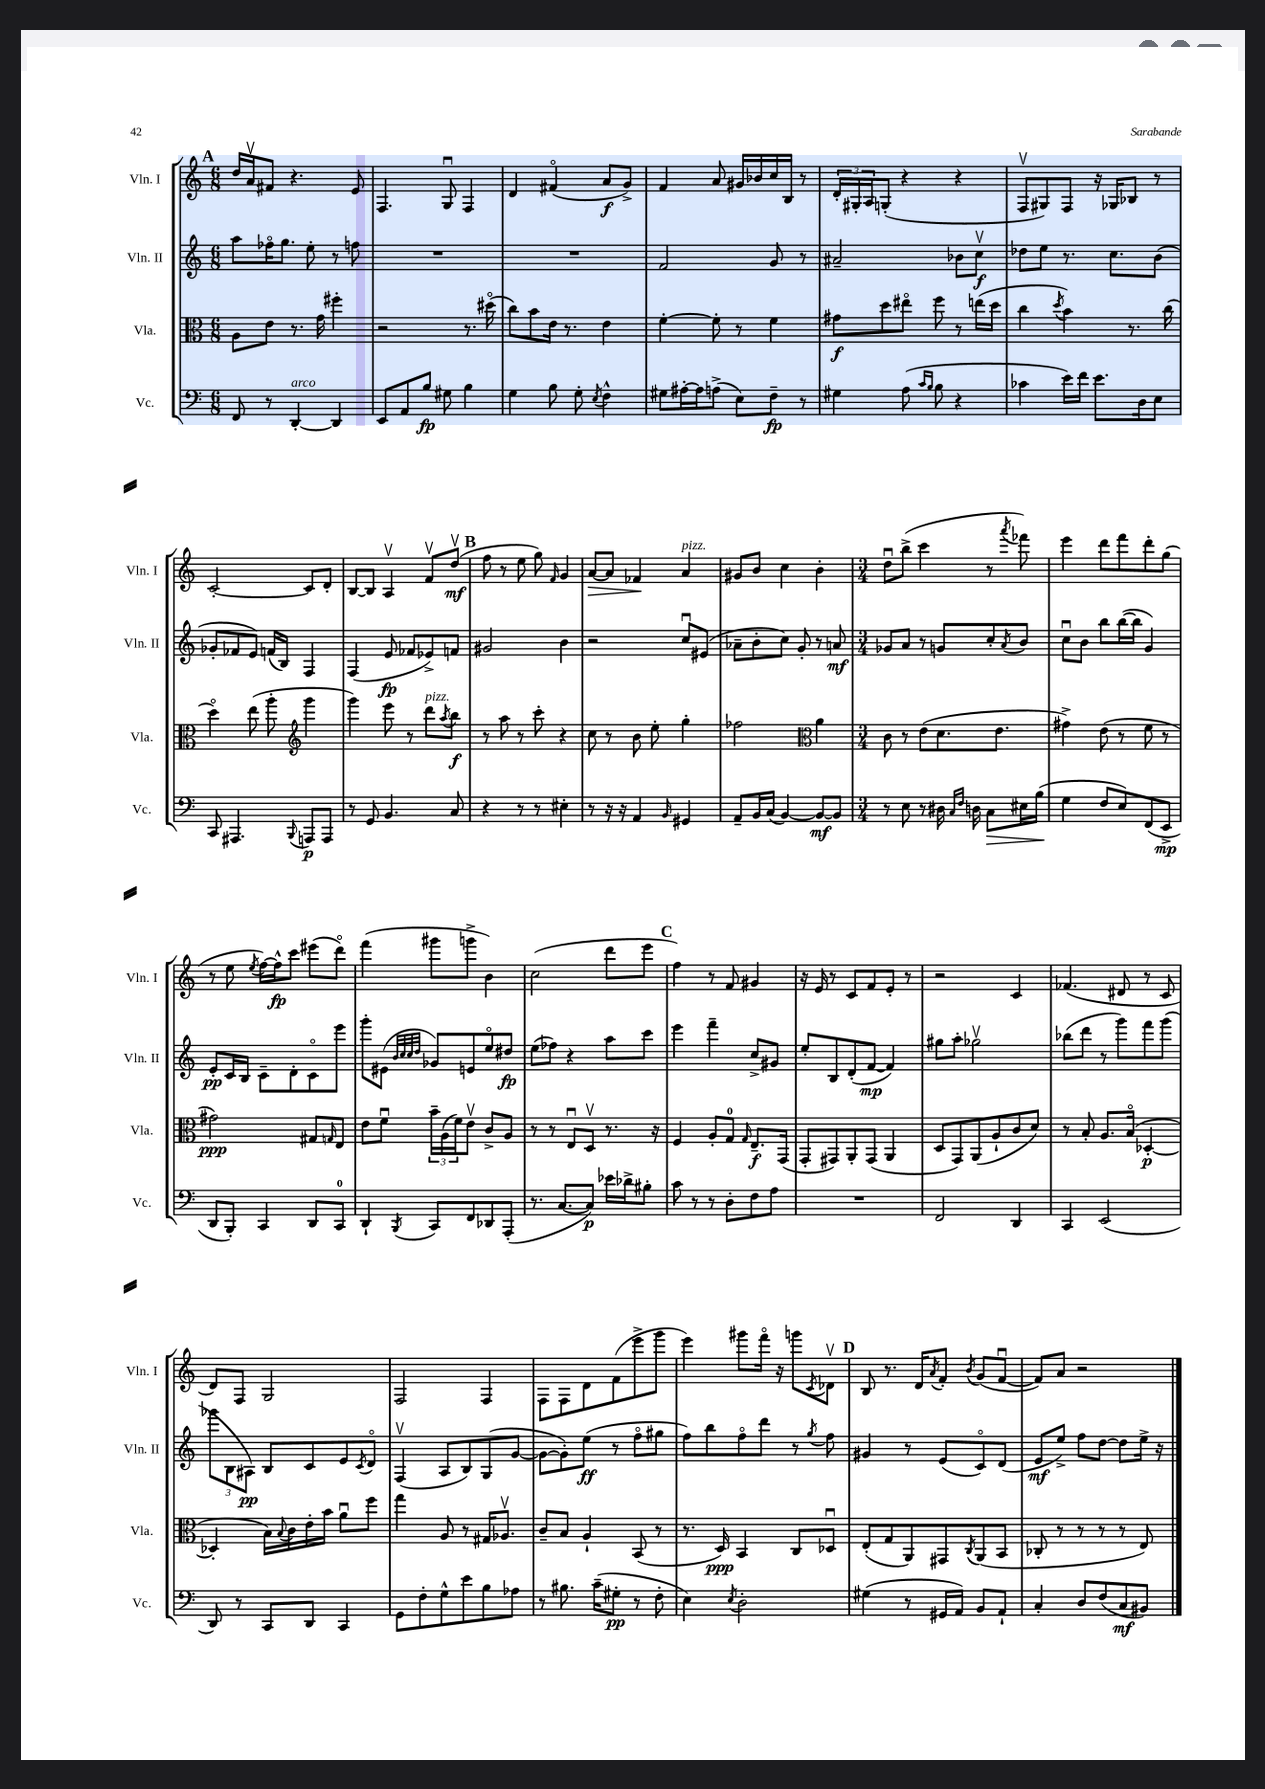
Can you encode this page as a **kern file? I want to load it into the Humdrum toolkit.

**kern	**dynam	**kern	**dynam	**kern	**dynam	**kern	**dynam
*part4	*part4	*part3	*part3	*part2	*part2	*part1	*part1
*staff4	*staff4	*staff3	*staff3	*staff2	*staff2	*staff1	*staff1
*I"Vc.	*	*I"Vla.	*	*I"Vln. II	*	*I"Vln. I	*
*I'Vc.	*	*I'Vla.	*	*I'Vln. II	*	*I'Vln. I	*
*clefF4	*	*clefC3	*	*clefG2	*	*clefG2	*
*k[]	*	*k[]	*	*k[]	*	*k[]	*
*M6/8	*	*M6/8	*	*M6/8	*	*M6/8	*
!!LO:REH:place=s1:t=A
=5	=5	=5	=5	=5	=5	=5	=5
8FF/	.	8A\L	.	8aa\L	.	16dd/LL	.
.	.	.	.	.	.	16av/J	.
8r	.	8e\J	.	16ff-X\K	.	8f#X/J	.
.	.	.	.	8.gg\J	.	.	.
!LO:TX:a:i:t=arco	!	!	!	!	!	!	!
[4DD'/	.	8.r	.	.	.	4.r	.
.	.	.	.	8ee'\	.	.	.
.	.	16g\	.	.	.	.	.
4DD/]	.	4ff#X'\	.	8r	.	.	.
.	.	.	.	8ffn\	.	8e/	.
=6	=6	=6	=6	=6	=6	=6	=6
8EE/L	.	2r	.	2.r	.	4.F/	.
8AA/	.	.	.	.	.	.	.
8B/J	fp	.	.	.	.	.	.
8G#X\	.	.	.	.	.	8Gu/	.
4B\	.	8.r	.	.	.	4F/	.
.	.	(16dd#X\	.	.	.	.	.
=7	=7	=7	=7	=7	=7	=7	=7
4G\	.	8cc\L)	.	2.r	.	4d/	.
.	.	8b\	.	.	.	.	.
8B\	.	16e\Jk	.	.	.	(4f#X/	.
.	.	8.r	.	.	.	.	.
8G'\	.	.	.	.	.	.	.
8qE/	.	.	.	.	.	.	.
4F^^\	.	4e\	.	.	.	8a/L	f
.	.	.	.	.	.	8g^/J)	.
=8	=8	=8	=8	=8	=8	=8	=8
8G#X\L	.	[4f'\	.	2f/	.	4f/	.
[16A#X'\L	.	.	.	.	.	.	.
16A#\J]	.	.	.	.	.	.	.
(8An^\J	.	8f'\]	.	.	.	8a/	.
8E\L)	.	8r	.	.	.	16g#X/LL	.
.	.	.	.	.	.	16b-X/	.
8F~\J	fp	4f\	.	8g/	.	16cc/	.
.	.	.	.	.	.	16B/JJ	.
8r	.	.	.	8r	.	8r	.
=9	=9	=9	=9	=9	=9	=9	=9
4G#X\	.	8g#X\L	f	2a#X~/	.	24d'/LL	.
.	.	.	.	.	.	24G#X'/	.
.	.	.	.	.	.	24A/J	.
.	.	8dd\	.	.	.	(8Gn'/J	.
(8A\	.	8ee#X\J	.	.	.	4r	.
16qqc/LL	.	.	.	.	.	.	.
16qqB/JJ	.	.	.	.	.	.	.
8B\	.	8ff\	.	.	.	.	.
4r	.	8r	.	8b-X\L	.	4r	.
.	.	(16een\LL	.	8ccv\J	f	.	.
.	.	16dd\JJ	.	.	.	.	.
=10	=10	=10	=10	=10	=10	=10	=10
4c-X\	.	4cc\	.	8dd-X\L	.	8Fv/L	.
.	.	.	.	8ee\J	.	8G#X/)	.
.	.	8qdd/	.	.	.	.	.
16e\LL)	.	4b\)	.	8.r	.	8F/J	.
16f\JJ	.	.	.	.	.	.	.
8.e\L	.	.	.	.	.	16r	.
.	.	.	.	8.cc\L	.	16G-X/KL	.
.	.	8.r	.	.	.	8B-X/J	.
16D\k	.	.	.	.	.	.	.
8E\J	.	.	.	(8b\J	.	8r	.
.	.	(16cc\	.	.	.	.	.
!!LO:LB:g=z
=11	=11	=11	=11	=11	=11	=11	=11
8CC/	.	4dd\)	.	8g-X'/L	.	[2c'/	.
4.AAA#X/	.	.	.	8f-X/	.	.	.
.	.	(8ee\	.	8e/J)	.	.	.
.	.	8aa'\	.	(16fn/LL	.	.	.
.	.	.	.	16B/JJ)	.	.	.
8qqBBB/	.	.	.	.	.	.	.
*	*	*clefG2	*	*	*	*	*
8AAAn/L	p	4ggg\	.	4F/	.	8c/L]	.
8AAA/J	.	.	.	.	.	8d'/J	.
=12	=12	=12	=12	=12	=12	=12	=12
8r	.	4ggg\)	.	(4F/	.	[8B/L	.
8GG/	.	.	.	.	.	8B/J]	.
4.BB/	.	8eee\	.	8e/	fp	4Av/	.
.	.	8r	.	8f-X/L	.	.	.
!	!	!LO:TX:a:i:t=pizz.	!	!	!	!	!
.	.	8ddd\L	.	8e-X^/)	.	8fv/L	.
.	.	8qaa/	.	.	.	.	.
8C/	.	8bb\J	f	8fn/J	.	(8ddv/J	mf
!!LO:REH:place=s1:t=B
=13	=13	=13	=13	=13	=13	=13	=13
4r	.	8r	.	2g#X/	.	8ff\	.
.	.	8aa\	.	.	.	8r	.
8r	.	8r	.	.	.	8ee\	.
8r	.	8ccc'\	.	.	.	8gg\)	.
.	.	.	.	.	.	16qqf/	.
4E#X'\	.	4r	.	4b\	.	4g/	.
=14	=14	=14	=14	=14	=14	=14	=14
!	!	!	!	!	!	!	!LO:HP:b
8r	.	8cc\	.	2r	.	[8a/L	>
16r	.	8r	.	.	.	8a/J]	.
16r	.	.	.	.	.	.	.
4AA/	.	8b\	.	.	.	4f-X/	.
.	.	8ee'\	.	.	.	.	.
16qqBB/	.	.	.	.	.	.	.
!	!	!	!	!	!	!LO:TX:a:i:t=pizz.	!
4GG#X/	.	4gg'\	.	8ccu/L	.	4a/	]
.	.	.	.	(8e#X/J	.	.	.
=15	=15	=15	=15	=15	=15	=15	=15
8AA~/L	.	2ff-X\	.	8a-X~\L	.	8g#X/L	.
16BB/L	.	.	.	8b'\	.	8b/J	.
(16C/JJ	.	.	.	.	.	.	.
[4BB/)	.	.	.	8cc\J)	.	4cc\	.
.	.	.	.	8g'/	.	.	.
*	*	*clefC3	*	*	*	*	*
8BB/L_	mf	4a\	.	8r	.	4b'\	.
8BB/J]	.	.	.	8an/	mf	.	.
=16	=16	=16	=16	=16	=16	=16	=16
*M3/4	*	*M3/4	*	*M3/4	*	*M3/4	*
8r	.	8c\	.	8g-X/L	.	8ddu\L	.
8E\	.	8r	.	8a/J	.	(8bb^\J	.
8r	.	(8e\L	.	8r	.	4ccc\	.
16D#X\	.	8.d\	.	8gn/L	.	.	.
16qqC/LL	.	.	.	.	.	.	.
16qqF/JJ	.	.	.	.	.	.	.
16Dn\	.	.	.	.	.	.	.
!	!LO:HP:b	!	!	!	!	!	!
8C\L	>	.	.	8cc'/	.	8r	.
.	.	8.e\J	.	.	.	.	.
.	.	.	.	8qa/	.	8qaaa/	.
16E#X\L	.	.	.	8b/J	.	8fff-X\)	.
(16B\JJ	.	.	.	.	.	.	.
=17	=17	=17	=17	=17	=17	=17	=17
4G\	.	4g#X^\)	.	8ccu\L	.	4eee\	.
.	.	.	.	8b\J	.	.	.
8F/L	]	(8e\	.	8bb\L	.	8ddd\L	.
8E/)	.	8r	.	([16bb\L	.	8fff\	.
.	.	.	.	16bb\JJ]	.	.	.
(8FF/	.	8f\	.	4g/)	.	8ddd'\	.
8EE^/J	mp	8r	.	.	.	(8gg\J	.
!!LO:LB:g=z
=18	=18	=18	=18	=18	=18	=18	=18
8DD/L	.	2g#X\)	ppp	8e'/L	pp	8r	.
8BBB'/J)	.	.	.	16c/L	.	8ee\	.
.	.	.	.	16B/JJ	.	.	.
.	.	.	.	.	.	8qee/	.
4CC/	.	.	.	8c~\L	.	[16ff\LL)	.
.	.	.	.	.	.	16ff^^\J]	fp
.	.	.	.	8d'\	.	8ccc\J	.
8DD/L	.	8G#X/L	.	8c\	.	(8eee#X\L	.
.	.	16qqGn/	.	.	.	.	.
8CC/J	.	8E/J	.	8eee\J	.	8ddd\J)	.
=19	=19	=19	=19	=19	=19	=19	=19
4DD`/	.	8e\L	.	8ggg'\L	.	(4fff\	.
.	.	8fu\J	.	(8e#X\J	.	.	.
.	.	.	.	32qqb/LLL	.	.	.
.	.	.	.	32qqcc/	.	.	.
.	.	.	.	32qqcc/	.	.	.
8qBBB/	.	.	.	32qqdd/JJJ	.	.	.
8CC/L	.	24b~\LL	.	8g-X/L)	.	8ggg#X\L	.
.	.	(24A\	.	.	.	.	.
.	.	24f\J)	.	.	.	.	.
8FF/	.	8ev\J	.	8en/	.	8gggn^\J	.
8DD-X/	.	8c^/L	.	8ee/	.	4b\)	.
(8AAA'/J	.	8A/J	.	8dd#X/J	fp	.	.
=20	=20	=20	=20	=20	=20	=20	=20
8.r	.	8r	.	(8ee\L	.	(2cc\	.
.	.	8r	.	8ff-X\J)	.	.	.
[8.C/L	.	.	.	.	.	.	.
.	.	8Eu/L	.	4r	.	.	.
8C/J])	p	8Dv/J	.	.	.	.	.
16e-X\LL	.	8.r	.	8aa\L	.	8ddd\L	.
16d-X^\J	.	.	.	.	.	.	.
8B#X'\J	.	.	.	8ccc\J	.	8eee\J	.
.	.	16r	.	.	.	.	.
!!LO:REH:place=s1:t=C
=21	=21	=21	=21	=21	=21	=21	=21
8c\	.	4F/	.	4eee\	.	4ff\)	.
8r	.	.	.	.	.	.	.
8r	.	8A'/L	.	4fff~\	.	8r	.
8D'\L	.	8G/J	.	.	.	8f/	.
.	.	16qqG/	.	.	.	.	.
8F\	.	8.E~/L	f	8cc^/L	.	4g#X/	.
8A\J	.	.	.	8g#X/J	.	.	.
.	.	(16GG/Jk	.	.	.	.	.
=22	=22	=22	=22	=22	=22	=22	=22
2.r	.	8GG'/L	.	8ee'/L	.	16r	.
.	.	.	.	.	.	16e/	.
.	.	8GG#X/)	.	8B/	.	8r	.
.	.	8AA'/	.	(8d'/	.	8c/L	.
.	.	(8GG#/J	.	[8f/J	mp	8f/	.
.	.	4AA/	.	4f/])	.	8e'/J	.
.	.	.	.	.	.	8r	.
=23	=23	=23	=23	=23	=23	=23	=23
2FF/	.	8D/L	.	8gg#X\L	.	2r	.
.	.	8GG/)	.	8aa'\J	.	.	.
.	.	(8AA/	.	2gg-Xv\	.	.	.
.	.	8A`/	.	.	.	.	.
4DD/	.	8c/	.	.	.	4c/	.
.	.	8d/J)	.	.	.	.	.
=24	=24	=24	=24	=24	=24	=24	=24
4CC/	.	8r	.	(8bb-X\L	.	(4.f-X/	.
.	.	8B'/	.	8ddd\J	.	.	.
(2EE/	.	8.A/L	.	8r	.	.	.
.	.	.	.	8ggg\L)	.	8d#X/	.
.	.	(16B/Jk	.	.	.	.	.
.	.	[4D-X'/	p	8fff\	.	8r	.
.	.	.	.	(8ggg\J	.	8c/	.
!!LO:LB:g=z
=25	=25	=25	=25	=25	=25	=25	=25
8DD/)	.	4D-X'/]	.	12ggg-X\L	.	8d/L)	.
.	.	.	.	12B\	.	.	.
8r	.	.	.	.	.	8F/J	.
.	.	.	.	12A#X\J)	pp	.	.
8CC/L	.	16B\LL)	.	8B/L	.	2G/	.
.	.	8qqB/	.	.	.	.	.
.	.	16c\	.	.	.	.	.
8DD/J	.	16e'\	.	8c/	.	.	.
.	.	16b\JJ	.	.	.	.	.
4CC/	.	8au\L	.	8e/	.	.	.
.	.	.	.	8qc/	.	.	.
.	.	8ff\J	.	8d/J	.	.	.
=26	=26	=26	=26	=26	=26	=26	=26
8GG\L	.	4gg\	.	(4Fv/	.	2F/	.
8F'\	.	.	.	.	.	.	.
8G^^\	.	8A/	.	8A/L	.	.	.
8e\	.	8r	.	8B/)	.	.	.
8B\	.	16G#X/KL	.	(8G/	.	4F/	.
.	.	8.A-Xv/J	.	.	.	.	.
8A-X\J	.	.	.	[8g/J	.	.	.
=27	=27	=27	=27	=27	=27	=27	=27
8r	.	8c~/L	.	8g\L_	.	8F\L	.
8.B#X\	.	8B/J	.	8g'\])	.	8F\	.
.	.	4A`/	.	(8ee\J	ff	8d\	.
(16c~\KL	.	.	.	.	.	.	.
8G#X'\J	pp	.	.	8r	.	(8f\	.
8r	.	(8BB/	.	8ff\L	.	8eee^\	.
8F'\	.	8r	.	8gg#X\J	.	8ggg\J	.
=28	=28	=28	=28	=28	=28	=28	=28
4E\)	.	8.r	.	8ff\L)	.	4eee\)	.
.	.	.	.	8bb\	.	.	.
.	.	16D/)	ppp	.	.	.	.
8qE/	.	.	.	.	.	.	.
2D'\	.	4BB/	.	8ff\	.	8ggg#X\L	.
.	.	.	.	8ddd\J	.	16fff\Jk	.
.	.	.	.	.	.	16r	.
.	.	8C/L	.	8r	.	8gggn\L	.
.	.	.	.	8qgg/	.	8qc/	.
.	.	8D-Xu/J	.	8ff\	.	8d-Xv\J	.
!!LO:REH:place=s1:t=D
=29	=29	=29	=29	=29	=29	=29	=29
(4G#X\	.	(8E'/L	.	4g#X/	.	8B/	.
.	.	8G/	.	.	.	8.r	.
8r	.	8AA/)	.	8r	.	.	.
.	.	.	.	.	.	16d/KL	.
.	.	.	.	.	.	8qa/	.
16GG#X/LL	.	8GG#X/	.	(8e/L	.	8f'/J	.
16AA/JJ)	.	.	.	.	.	.	.
.	.	8qC/	.	.	.	8qb/	.
8BB/L	.	(8AA/	.	8c/)	.	(8g/L	.
8AA`/J	.	8BB/J	.	(8d/J	.	[8fu/J	.
=30	=30	=30	=30	=30	=30	=30	=30
4C'/	.	8C-X'/	.	8e/L	mf	8f/L])	.
.	.	8r	.	8ee^/J)	.	8a/J	.
8D/L	.	8r	.	8ff\L	.	2r	.
(8F/	.	8r	.	[8dd\J	.	.	.
8C/	mf	8r	.	8dd\L]	.	.	.
8BB#X/J)	.	8E/)	.	16ee^\Jk	.	.	.
.	.	.	.	16r	.	.	.
==	==	==	==	==	==	==	==
*-	*-	*-	*-	*-	*-	*-	*-
